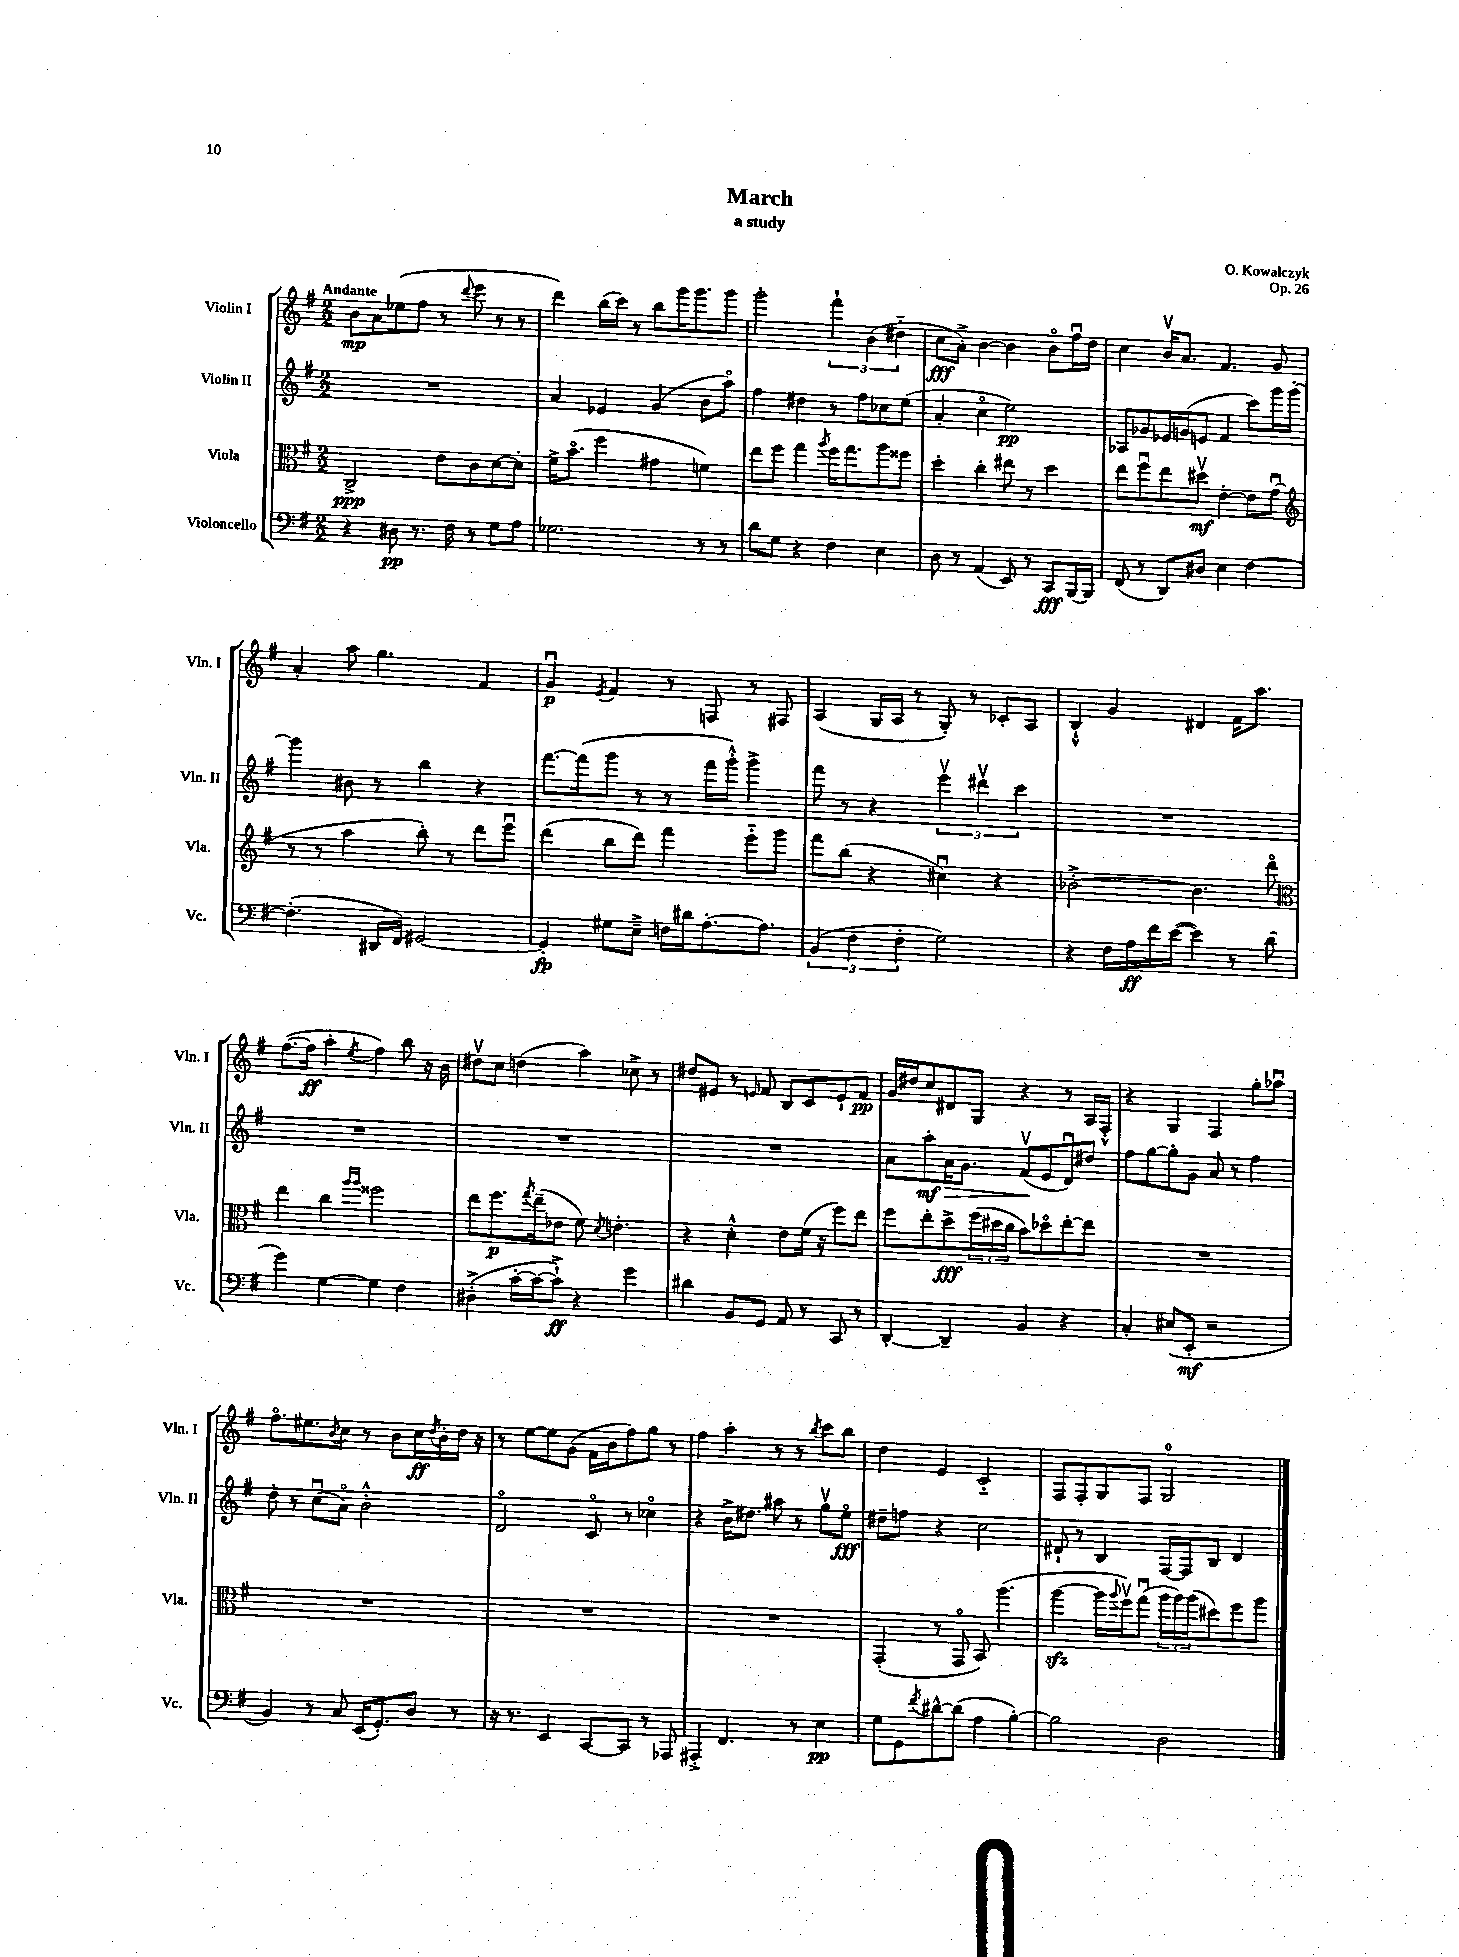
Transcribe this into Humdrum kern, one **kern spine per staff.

**kern	**dynam	**kern	**dynam	**kern	**dynam	**kern	**dynam
*part4	*part4	*part3	*part3	*part2	*part2	*part1	*part1
*staff4	*staff4	*staff3	*staff3	*staff2	*staff2	*staff1	*staff1
*I"Violoncello	*	*I"Viola	*	*I"Violin II	*	*I"Violin I	*
*I'Vc.	*	*I'Vla.	*	*I'Vln. II	*	*I'Vln. I	*
*clefF4	*	*clefC3	*	*clefG2	*	*clefG2	*
*k[f#]	*	*k[f#]	*	*k[f#]	*	*k[f#]	*
*M2/2	*	*M2/2	*	*M2/2	*	*M2/2	*
=1	=1	=1	=1	=1	=1	=1	=1
!	!	!	!	!	!	!LO:TX:a:B:t=Andante	!
4r	.	2C^/	ppp	1r	.	8b\L	mp
.	.	.	.	.	.	8a\	.
8D#X\	pp	.	.	.	.	(8ee-X\	.
8.r	.	.	.	.	.	8ff#\J	.
.	.	8e\L	.	.	.	8r	.
16F#\	.	.	.	.	.	.	.
.	.	.	.	.	.	8qqddd/	.
8r	.	8c\	.	.	.	8eee\	.
8G\L	.	[8d\	.	.	.	8r	.
8A\J	.	8d'\J]	.	.	.	8r	.
=2	=2	=2	=2	=2	=2	=2	=2
2.G-X\	.	16f#^\KL	.	4a/	.	4ddd\)	.
.	.	(8.b\J	.	.	.	.	.
.	.	4ff#\	.	4e-X/	.	(16bb\LL	.
.	.	.	.	.	.	16ccc\JJ)	.
.	.	.	.	.	.	8r	.
.	.	4g#X\	.	(4g/	.	8bb\L	.
.	.	.	.	.	.	16ggg\K	.
.	.	.	.	.	.	8.ggg\	.
8r	.	4fn\)	.	8b\L	.	.	.
8r	.	.	.	8aa\J)	.	8ggg\J	.
=3	=3	=3	=3	=3	=3	=3	=3
8d\L	.	8ee\L	.	4ff#\	.	2ggg'\	.
8G\J	.	8ff#\J	.	.	.	.	.
4r	.	4gg\	.	4dd#X\	.	.	.
.	.	8qaa/	.	.	.	.	.
4F#\	.	16ff#\KL	.	8r	.	6fff#`\	.
.	.	8.gg\	.	.	.	.	.
.	.	.	.	8ff#\L	.	.	.
.	.	.	.	.	.	(6b\	.
4E\	.	8aa\	.	8cc-X\	.	.	.
.	.	.	.	.	.	6dd#X\	.
.	.	8ff##X\J	.	(8ee\J	.	.	.
=4	=4	=4	=4	=4	=4	=4	=4
8D\	.	4dd'\	.	4a'/	.	8cc\L	fff
8r	.	.	.	.	.	8a'^\J)	.
(4AA/	.	4cc'\	.	4cc\	.	[4b\	.
8EE/)	.	8ee#X\	.	2ee\)	pp	4b\]	.
8r	.	8r	.	.	.	.	.
8CC/L	fff	4dd\	.	.	.	8b\L	.
[16BBB/L	.	.	.	.	.	16ff#u\L	.
16BBB/JJ]	.	.	.	.	.	16dd\JJ	.
=5	=5	=5	=5	=5	=5	=5	=5
(8FF#/	.	8ee\L	.	8A-X/L	.	4cc\	.
8r	.	8ff#u\	.	8g-X/	.	.	.
8DD/L)	.	8ee\	.	16e-X/L	.	16bv/KL	.
.	.	.	.	(16gn/J	.	8.a/J	.
8D#X/J	.	8dd#Xv\J	mf	8en/J	.	.	.
4E\	.	[4e'\	.	4f#/	.	4.f#/	.
[4F#\	.	8e\L]	.	8ccc\L)	.	.	.
.	.	(8gu\J	.	16ggg\L	.	8g/	.
.	.	.	.	[16ggg'\JJ	.	.	.
!!LO:LB:g=z
=6	=6	=6	=6	=6	=6	=6	=6
*	*	*clefG2	*	*	*	*	*
(4.F#'\]	.	8r	.	4ggg\]	.	4a'/	.
.	.	8r	.	.	.	.	.
.	.	4aa\	.	8b#X\	.	8aa\	.
16DD#X/LL	.	.	.	8r	.	4.gg\	.
16FF#/JJ)	.	.	.	.	.	.	.
[2GG#X/	.	8bb'\)	.	4bb\	.	.	.
.	.	8r	.	.	.	.	.
.	.	8ddd\L	.	4r	.	4f#/	.
.	.	8eeeu\J	.	.	.	.	.
=7	=7	=7	=7	=7	=7	=7	=7
4GG#'/]	fp	(4ddd\	.	[8.fff#\L	.	4gu/	p
.	.	.	.	(16fff#\k]	.	.	.
.	.	.	.	.	.	8qe/	.
8G#X\L	.	8bb\L	.	8ggg\J	.	4f#/	.
8E~^\J	.	8ddd\J)	.	8r	.	.	.
16Fn\LL	.	4fff#\	.	8r	.	8r	.
16d#X\J	.	.	.	.	.	.	.
[8.A'\	.	.	.	16fff#\LL	.	8Fn/	.
.	.	.	.	16ggg'^^\JJ)	.	.	.
.	.	8eee\L	.	4ggg^\	.	8r	.
8.A\J]	.	.	.	.	.	.	.
.	.	8ggg\J	.	.	.	8F#X/	.
=8	=8	=8	=8	=8	=8	=8	=8
(6BB/	.	8fff#\L	.	8fff#\	.	(4A/	.
.	.	(8bb\J	.	8r	.	.	.
6F#\	.	.	.	.	.	.	.
.	.	4r	.	4r	.	16G/LL	.
.	.	.	.	.	.	16A/JJ	.
6F#'\	.	.	.	.	.	.	.
.	.	.	.	.	.	8r	.
2G\)	.	4cc#Xu\)	.	6eeev\	.	8G'/)	.
.	.	.	.	.	.	8r	.
.	.	.	.	6ddd#Xv\	.	.	.
.	.	4r	.	.	.	8c-X'/L	.
.	.	.	.	6ccc\	.	.	.
.	.	.	.	.	.	8A/J	.
=9	=9	=9	=9	=9	=9	=9	=9
4r	.	[2b-X'^\	.	1r	.	4B`^^/	.
16F#\LL	.	.	.	.	.	4g/	.
16A\	ff	.	.	.	.	.	.
16f#\	.	.	.	.	.	.	.
([16e\JJ	.	.	.	.	.	.	.
4e\])	.	4.b-\]	.	.	.	4d#X/	.
8r	.	.	.	.	.	16f#\KL	.
.	.	.	.	.	.	8.aa\J	.
(8d\	.	8ddd\	.	.	.	.	.
!!LO:LB:g=z
=10	=10	=10	=10	=10	=10	=10	=10
*	*	*clefC3	*	*	*	*	*
4g\)	.	4ee\	.	1r	.	([8.ff#\L	.
.	.	.	.	.	.	16ff#\Jk]	ff
[4G\	.	4cc\	.	.	.	4aa'\	.
.	.	16qqaa/LL	.	.	.	.	.
.	.	16qqaa/JJ	.	.	.	8qee/	.
4G\]	.	2ff##X\	.	.	.	4ff#\)	.
4F#\	.	.	.	.	.	8bb\	.
.	.	.	.	.	.	16r	.
.	.	.	.	.	.	16b\	.
=11	=11	=11	=11	=11	=11	=11	=11
(4D#X'^\	.	8ee\L	.	1r	.	8dd#Xv\L	.
.	.	8.ff#\	p	.	.	8cc\J	.
[16c'\LL	.	.	.	.	.	(4ddn\	.
.	.	8qgg/	.	.	.	.	.
16c\J_	.	(16ee~\k	.	.	.	.	.
8c`^\J])	ff	8e-X\J	.	.	.	.	.
4r	.	8f#\)	.	.	.	4aa\)	.
.	.	8qd/	.	.	.	.	.
.	.	4.en'\	.	.	.	.	.
4g\	.	.	.	.	.	8cc-X^\	.
.	.	.	.	.	.	8r	.
=12	=12	=12	=12	=12	=12	=12	=12
4d#X\	.	4r	.	1r	.	8dd#X/L	.
.	.	.	.	.	.	8e#X/J	.
8BB/L	.	4d'^^\	.	.	.	8r	.
.	.	.	.	.	.	16qqen/	.
8GG/J	.	.	.	.	.	8f#/	.
8AA/	.	8e\L	.	.	.	8B/L	.
8r	.	(16f#\Jk	.	.	.	8c/	.
.	.	16r	.	.	.	.	.
8CC/	.	8ff#\L)	.	.	.	8e`/	.
8r	.	8ee\J	.	.	.	8f#/J	pp
=13	=13	=13	=13	=13	=13	=13	=13
[4DD'/	.	8ff#\L	.	8a\L	.	16g/LL	.
.	.	.	.	.	.	16dd#X/J	.
.	.	8ee'\	.	8aa'\	mf	8cc/	.
!	!	!	!	!	!LO:HP:b	!	!
4DD~/]	.	8dd^\	fff	16a\K	>	8d#X/	.
.	.	.	.	8.g\J	.	.	.
.	.	(24ff#\L	.	.	.	8G/J	.
.	.	24dd#X\	.	.	.	.	.
.	.	24cc\JJ	.	.	.	.	.
4BB/	.	8b\L)	.	(8f#v/L	.	4r	.
.	.	8dd-X\	.	8e/	]	.	.
4r	.	[8ee'\	.	8du/)	.	8r	.
.	.	8ee\J]	.	8dd#X/J	.	16A/LL	.
.	.	.	.	.	.	16F#'^^/JJ	.
=14	=14	=14	=14	=14	=14	=14	=14
4C'/	.	1r	.	8ff#\L	.	4r	.
.	.	.	.	[8gg\	.	.	.
(8E#X/L	.	.	.	8gg'\]	.	4G/	.
8EE'/J	mf	.	.	8g\J	.	.	.
2r	.	.	.	8a/	.	4F#/	.
.	.	.	.	8r	.	.	.
.	.	.	.	4ff#\	.	8gg'\L	.
.	.	.	.	.	.	8aa-Xu\J	.
!!LO:LB:g=z
=15	=15	=15	=15	=15	=15	=15	=15
4BB/)	.	1r	.	8dd'\	.	8.ff#\L	.
.	.	.	.	8r	.	.	.
.	.	.	.	.	.	8.ee#X\	.
8r	.	.	.	(8ccu\L	.	.	.
.	.	.	.	.	.	8qb/	.
8C/	.	.	.	8a\J)	.	8cc\J	.
(16EE/KL	.	.	.	2b'^^\	.	8r	.
8.GG'/)	.	.	.	.	.	.	.
.	.	.	.	.	.	8b\L	.
8D/J	.	.	.	.	.	16cc\L	ff
.	.	.	.	.	.	8qdd/	.
.	.	.	.	.	.	16b'\	.
8r	.	.	.	.	.	16dd\JJ	.
.	.	.	.	.	.	16r	.
=16	=16	=16	=16	=16	=16	=16	=16
16r	.	1r	.	2d/	.	8r	.
8.r	.	.	.	.	.	.	.
.	.	.	.	.	.	[8ee\L	.
4EE/	.	.	.	.	.	8ee\]	.
.	.	.	.	.	.	(8g\J	.
[8CC/L	.	.	.	8c/	.	16f#\LL	.
.	.	.	.	.	.	16b\J	.
8CC/J]	.	.	.	8r	.	8ff#\)	.
8r	.	.	.	4cc-X\	.	8gg\J	.
8AAA-X/	.	.	.	.	.	8r	.
=17	=17	=17	=17	=17	=17	=17	=17
4AAA#X'^/	.	1r	.	4r	.	4ff#\	.
4.FF#/	.	.	.	16b^\KL	.	4aa'\	.
.	.	.	.	8.dd#X\J	.	.	.
.	.	.	.	8aa#X\	.	8r	.
8r	.	.	.	8r	.	8r	.
.	.	.	.	.	.	8qbb/	.
4E\	pp	.	.	8ggv\L	.	8ccc\L	.
.	.	.	.	8ee\J	fff	8bb\J	.
=18	=18	=18	=18	=18	=18	=18	=18
8G\L	.	(4GG'/	.	8dd#X~\L	.	4dd\	.
8GG\	.	.	.	8ffn\J	.	.	.
8qf#/	.	.	.	.	.	.	.
[8d#X^^\	.	8r	.	4r	.	4e/	.
(8d#\J]	.	8GG/	.	.	.	.	.
4A\	.	8BB/)	.	2cc\	.	2c/	.
.	.	(4.aa\	.	.	.	.	.
[4B'\)	.	.	.	.	.	.	.
=19	=19	=19	=19	=19	=19	=19	=19
2B\]	.	[4aazz\	.	8d#X`/	.	8F#/L	.
.	.	.	.	8r	.	8F#'/	.
.	.	16aa\LL]	.	4B/	.	8G/	.
.	.	8qqaa/	.	.	.	.	.
.	.	16ff#v\J)	.	.	.	.	.
.	.	(8ggu\J	.	.	.	8F#/J	.
2D\	.	24aa\LL	.	[16F#/LL	.	2G/	.
.	.	24aa\)	.	.	.	.	.
.	.	.	.	16F#/J]	.	.	.
.	.	(24aa\J	.	.	.	.	.
.	.	8dd#X\)	.	8B/J	.	.	.
.	.	8ff#\	.	4d#/	.	.	.
.	.	8aa\J	.	.	.	.	.
==	==	==	==	==	==	==	==
*-	*-	*-	*-	*-	*-	*-	*-
